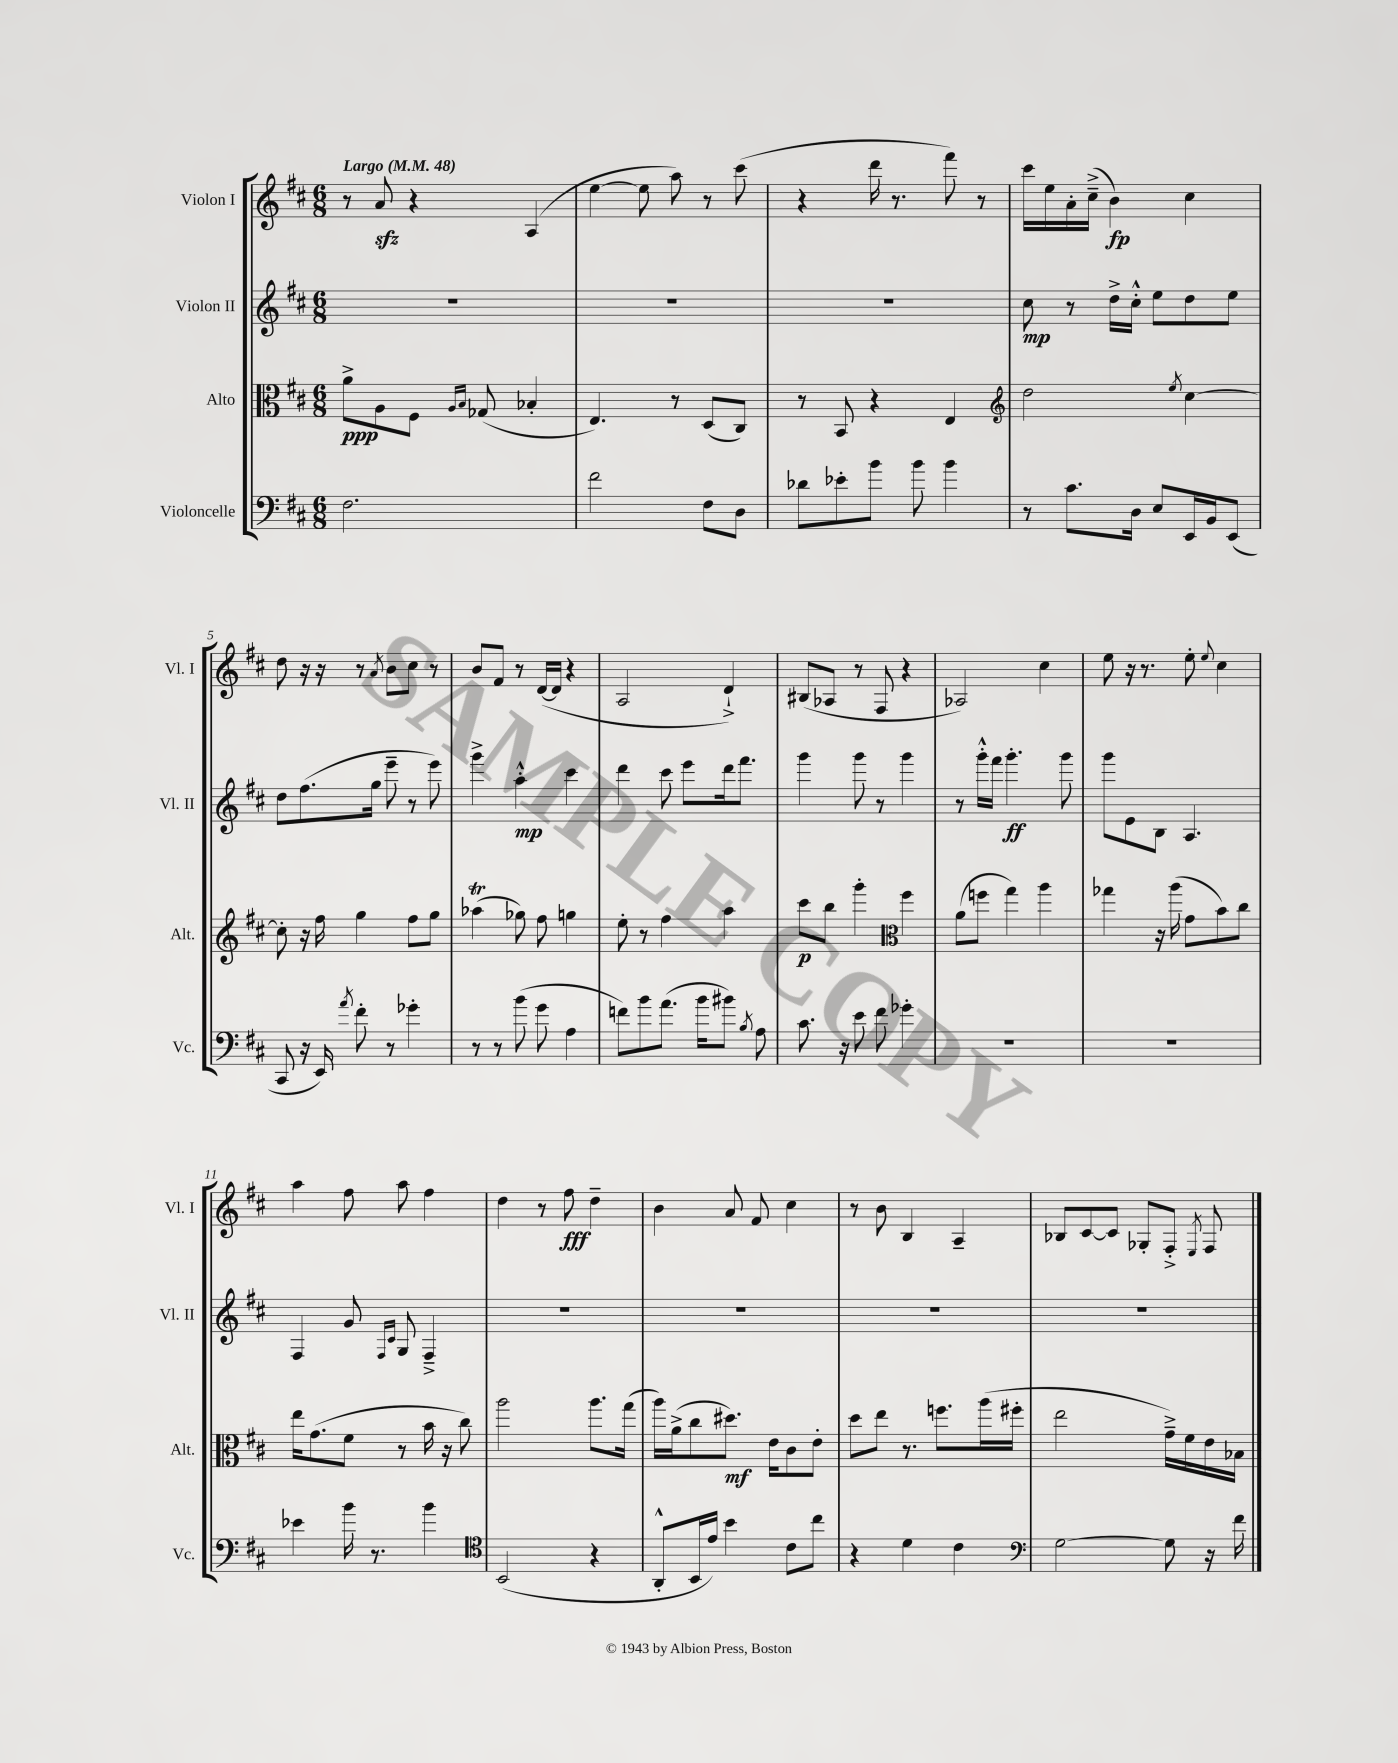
<<
\new StaffGroup <<
\new Staff = "s0" \with { instrumentName = "Violon I" shortInstrumentName = "Vl. I" } {
    \clef treble \key d \major \numericTimeSignature \time 6/8 \tempo "Largo" 4 = 48
    \autoBeamOff r8 a'8\sfz r4 a4( |
    e''4~ e''8 a''8) r8 cis'''8( |
    r4 d'''16 r8. fis'''8) r8 |
    cis'''16[ e''16 a'16-. cis''16]--->( b'4\fp) cis''4 |
    d''8 r16 r16 r8 \acciaccatura { a'8 } b'8[ cis''8] r8 |
    b'8[ fis'8] r8 d'16[~( d'16] r4 |
    a2 d'4-!->) |
    bis8[( aes8] r8 fis8 r4 |
    aes2) cis''4 |
    e''8 r16 r8. e''8-. \appoggiatura { e''8 } cis''4 |
    a''4 fis''8 a''8 fis''4 |
    d''4 r8 fis''8\fff d''4-- |
    b'4 a'8 fis'8 cis''4 |
    r8 b'8 b4 a4-- |
    bes8[ cis'8~ cis'8] ges8[-. fis8]-.-> \acciaccatura { e8 } fis8 \bar "|." |
}
\new Staff = "s1" \with { instrumentName = "Violon II" shortInstrumentName = "Vl. II" } {
    \clef treble \key d \major \numericTimeSignature \time 6/8
    \autoBeamOff R2. |
    R2. |
    R2. |
    cis''8\mp r8 d''16[-> cis''16]-.-^ e''8[ d''8 e''8] |
    d''8[ fis''8.( g''16] e'''8-- r8 e'''8) |
    g'''4-> a''4-.-^\mp cis'''4 |
    d'''4 cis'''8 e'''8[ d'''16 fis'''8.] |
    g'''4 g'''8 r8 g'''4 |
    r8 g'''16[-.-^ fis'''16] g'''4.-.\ff g'''8 |
    g'''8[ e'8 b8] a4. |
    fis4 g'8 \grace { fis16[ cis'16] } g8 fis4---> |
    R2. |
    R2. |
    R2. |
    R2. \bar "|." |
}
\new Staff = "s2" \with { instrumentName = "Alto" shortInstrumentName = "Alt." } {
    \clef alto \key d \major \numericTimeSignature \time 6/8
    \autoBeamOff a'8[->\ppp a8 fis8] \grace { a16[ b16] } ges8( bes4-. |
    e4.) r8 d8[( cis8]) |
    r8 b,8 r4 e4 |
    \clef treble d''2 \acciaccatura { e''8 } cis''4~ |
    cis''8-. r16 fis''16 g''4 fis''8[ g''8] |
    aes''4\trill( ges''8) fis''8 g''4 |
    e''8-. r8 fis''4 a''4 |
    cis'''8[\p b''8] g'''4-. \clef alto fis''4 |
    a'8[( f''8] g''4) a''4 |
    ges''4 r16 a''16( g'8[ b'8) cis''8] |
    e''16[ g'8.( fis'8] r8 b'16 r16 cis''8) |
    a''2 a''8.[ g''16]( |
    a''16[) a'16->( cis''8 dis''8.]\mf) e'16[ cis'8 e'8]-. |
    d''8[ e''8] r8. f''8.[ a''16( fis''16]-. |
    e''2 g'16[--->) fis'16 e'16 bes16] \bar "|." |
}
\new Staff = "s3" \with { instrumentName = "Violoncelle" shortInstrumentName = "Vc." } {
    \clef bass \key d \major \numericTimeSignature \time 6/8
    \autoBeamOff fis2. |
    fis'2 fis8[ d8] |
    des'8[ ees'8-. b'8] b'8 b'4 |
    r8 cis'8.[ d16] e8[ e,16 b,16 e,8]( |
    cis,8 r16 e,16) \acciaccatura { a'8 } fis'8-. r8 ges'4-. |
    r8 r8 b'8( g'8 a4 |
    f'8[) b'8 a'8.]( b'16[ bis'8]) \acciaccatura { b8 } a8 |
    cis'8. r16 e'8 fis'8 ges'4-. |
    R2. |
    R2. |
    ees'4 b'16 r8. b'4 |
    \clef tenor b,2( r4 |
    a,8[-.-^ b,16 e'16]) b'4 cis'8[ cis''8] |
    r4 d'4 cis'4 |
    \clef bass g2~ g8 r16 fis'16 \bar "|." |
}
>>
>>
